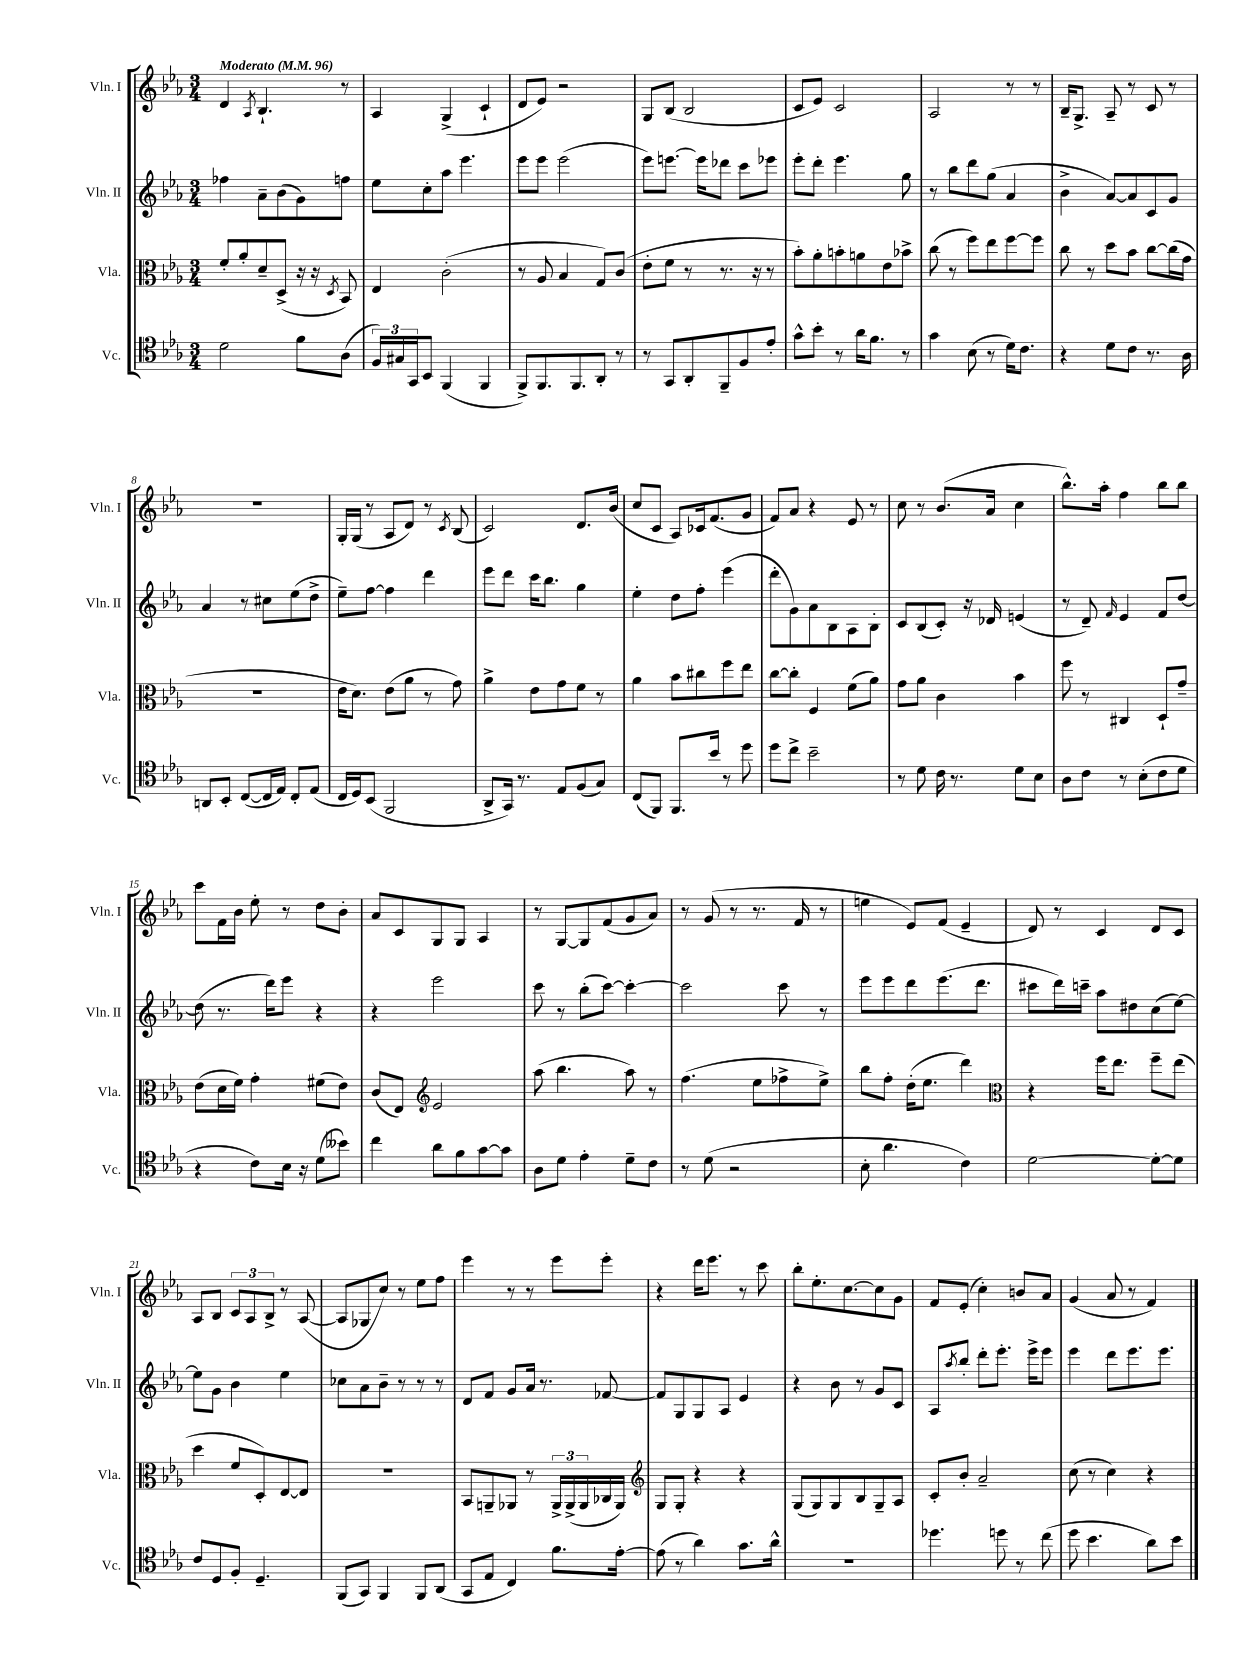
<<
\new StaffGroup <<
\new Staff = "s0" \with { instrumentName = "Vln. I" shortInstrumentName = "Vln. I" } {
    \clef treble \key ees \major \numericTimeSignature \time 3/4 \tempo "Moderato" 4 = 96
    d'4 \acciaccatura { aes8 } bes4.-! r8 |
    aes4 g4->( c'4-! |
    d'8 ees'8) r2 |
    g8 bes8( bes2 |
    c'8 ees'8) c'2 |
    aes2 r8 r8 |
    bes16-- g8.-> aes8-- r8 c'8 r8 |
    R2. |
    g16-. g16( r8 aes8 d'8) r8 \acciaccatura { c'8 } bes8( |
    c'2) d'8. bes'16( |
    c''8 c'8 aes8) ces'16 f'8.( g'8 |
    f'8) aes'8 r4 ees'8 r8 |
    c''8 r8 bes'8.( aes'16 c''4 |
    bes''8.-^) aes''16-. f''4 bes''8 bes''8 |
    c'''8 f'16 bes'16 ees''8-. r8 d''8 bes'8-. |
    aes'8 c'8 g8 g8 aes4 |
    r8 g8~ g8 f'8( g'8 aes'8) |
    r8 g'8( r8 r8. f'16 r8 |
    e''4 ees'8) f'8( ees'4-- |
    d'8) r8 c'4 d'8 c'8 |
    aes8 bes8 \tuplet 3/2 { c'8 aes8 bes8-> } r8 aes8~( |
    aes8 ges8 c''8) r8 ees''8 f''8 |
    ees'''4 r8 r8 ees'''8 ees'''8-. |
    r4 d'''16 ees'''8. r8 c'''8 |
    bes''8-. ees''8.-. c''8.~ c''8 g'8 |
    f'8 ees'8-.( c''4-.) b'8 aes'8 |
    g'4( aes'8 r8 f'4) \bar "|." |
}
\new Staff = "s1" \with { instrumentName = "Vln. II" shortInstrumentName = "Vln. II" } {
    \clef treble \key ees \major \numericTimeSignature \time 3/4
    fes''4 aes'8-- bes'8( g'8) f''8 |
    ees''8 c''8-. aes''8 ees'''4. |
    ees'''8 ees'''8 ees'''2( |
    ees'''8) e'''8.~ e'''16 des'''8 c'''8 ees'''8 |
    ees'''8-. d'''8-. ees'''4. g''8 |
    r8 bes''8 d'''8 g''8( aes'4 |
    bes'4-> aes'8~) aes'8 c'8 g'8 |
    aes'4 r8 cis''8 ees''8( d''8-> |
    ees''8--) f''8~ f''4 d'''4 |
    ees'''8 d'''8 c'''16 bes''8. g''4 |
    ees''4-. d''8 f''8-. ees'''4( |
    d'''8-. g'8) aes'8 bes8 aes8 bes8-. |
    c'8 bes8( c'8-.) r16 des'16 e'4( |
    r8 d'8--) \grace { f'16 } ees'4 f'8 d''8~ |
    d''8( r8. d'''16) ees'''8 r4 |
    r4 ees'''2 |
    c'''8 r8 bes''8-.( c'''8~) c'''4~-. |
    c'''2 c'''8 r8 |
    ees'''8 ees'''8 d'''8 ees'''8.( d'''8. |
    cis'''8 d'''16) c'''16-- aes''8 dis''8 c''8( ees''8~) |
    ees''8 g'8 bes'4 ees''4 |
    ces''8 aes'8 bes'8-- r8 r8 r8 |
    d'8 f'8 g'8 aes'16 r8. fes'8~ |
    fes'8 g8 g8 aes8 ees'4 |
    r4 bes'8 r8 g'8 c'8 |
    aes8 \acciaccatura { aes''8 } bes''8-. d'''8-. ees'''8.-. ees'''16-> ees'''8 |
    ees'''4 d'''8 ees'''8. ees'''8. \bar "|." |
}
\new Staff = "s2" \with { instrumentName = "Vla." shortInstrumentName = "Vla." } {
    \clef alto \key ees \major \numericTimeSignature \time 3/4
    f'8-. aes'8-. d'8-- d8->( r16 r16 \acciaccatura { d8 } bes,8) |
    ees4 c'2-.( |
    r8 aes8 bes4 g8) c'8( |
    ees'8-. f'8 r8 r8. r16 r8 |
    bes'8-.) aes'8-. b'8-. a'8 ees'8 bes'8-> |
    c''8( r8 f''8) ees''8 f''8~ f''8 |
    c''8 r8 d''8 bes'8 c''8~ c''16( g'16 |
    R2. |
    ees'16 d'8.) ees'8( aes'8 r8 g'8) |
    aes'4-> ees'8 g'8 f'8 r8 |
    aes'4 bes'8 cis''8 f''8 ees''8 |
    c''8~ c''8-. f4 f'8( aes'8) |
    g'8 aes'8 c'4 bes'4 |
    f''8 r8 cis4 d8-! g'8-- |
    ees'8( d'16 f'16) g'4-. fis'8( ees'8) |
    c'8( ees8) \clef treble ees'2 |
    aes''8( bes''4. aes''8) r8 |
    f''4.( ees''8 fes''8-> ees''8->) |
    bes''8 f''8-. d''16-.( ees''8. d'''4) |
    \clef alto r4 f''16 ees''8. f''8-- ees''8( |
    d''4 f'8 d8-.) ees8~ ees8 |
    r2. |
    bes,8 a,8-- aes,8 r8 \tuplet 3/2 { aes,16-> aes,16->( aes,16 } ces16 aes,16) |
    \clef treble g8 g8-. r4 r4 |
    g8( g8) g8 bes8 g8-- aes8 |
    c'8-. bes'8-. aes'2-- |
    c''8( r8 c''4) r4 \bar "|." |
}
\new Staff = "s3" \with { instrumentName = "Vc." shortInstrumentName = "Vc." } {
    \clef tenor \key ees \major \numericTimeSignature \time 3/4
    d'2 f'8 aes8( |
    \tuplet 3/2 { f16) gis16 g,16 } bes,8 f,4( f,4 |
    f,8->) f,8. f,8. aes,8-. r8 |
    r8 g,8 aes,8-. f,8-- f8 ees'8-. |
    g'8-^ bes'8-. r8 aes'16 f'8. r8 |
    g'4 bes8( r8 d'16) c'8. |
    r4 d'8 c'8 r8. aes16 |
    a,8 bes,8-. c8~( c16 ees16) c8-. ees8( |
    c16 d16) bes,8( f,2 |
    aes,8-> g,16) r8. ees8 f8( g8) |
    c8( f,8) f,8. bes'16 r8 d''8 |
    d''8 c''8-> bes'2-- |
    r8 d'8 c'16 r8. d'8 bes8 |
    aes8 c'8 r8 bes8-.( c'8 d'8 |
    r4 c'8) bes16 r16 d'8( beses'8) |
    c''4 aes'8 f'8 g'8~ g'8 |
    aes8 d'8 ees'4-. d'8-- c'8 |
    r8 d'8( r2 |
    bes8-. aes'4. c'4) |
    d'2~ d'8~-. d'8 |
    c'8 d8 f8-. d4.-- |
    f,8( g,8) f,4 f,8 aes,8( |
    g,8 ees8 c4) f'8. ees'16~-. |
    ees'8( r8 aes'4) g'8. aes'16-^ |
    R2. |
    des''4. d''8 r8 c''8( |
    d''8 bes'4. aes'8) bes'8 \bar "|." |
}
>>
>>
